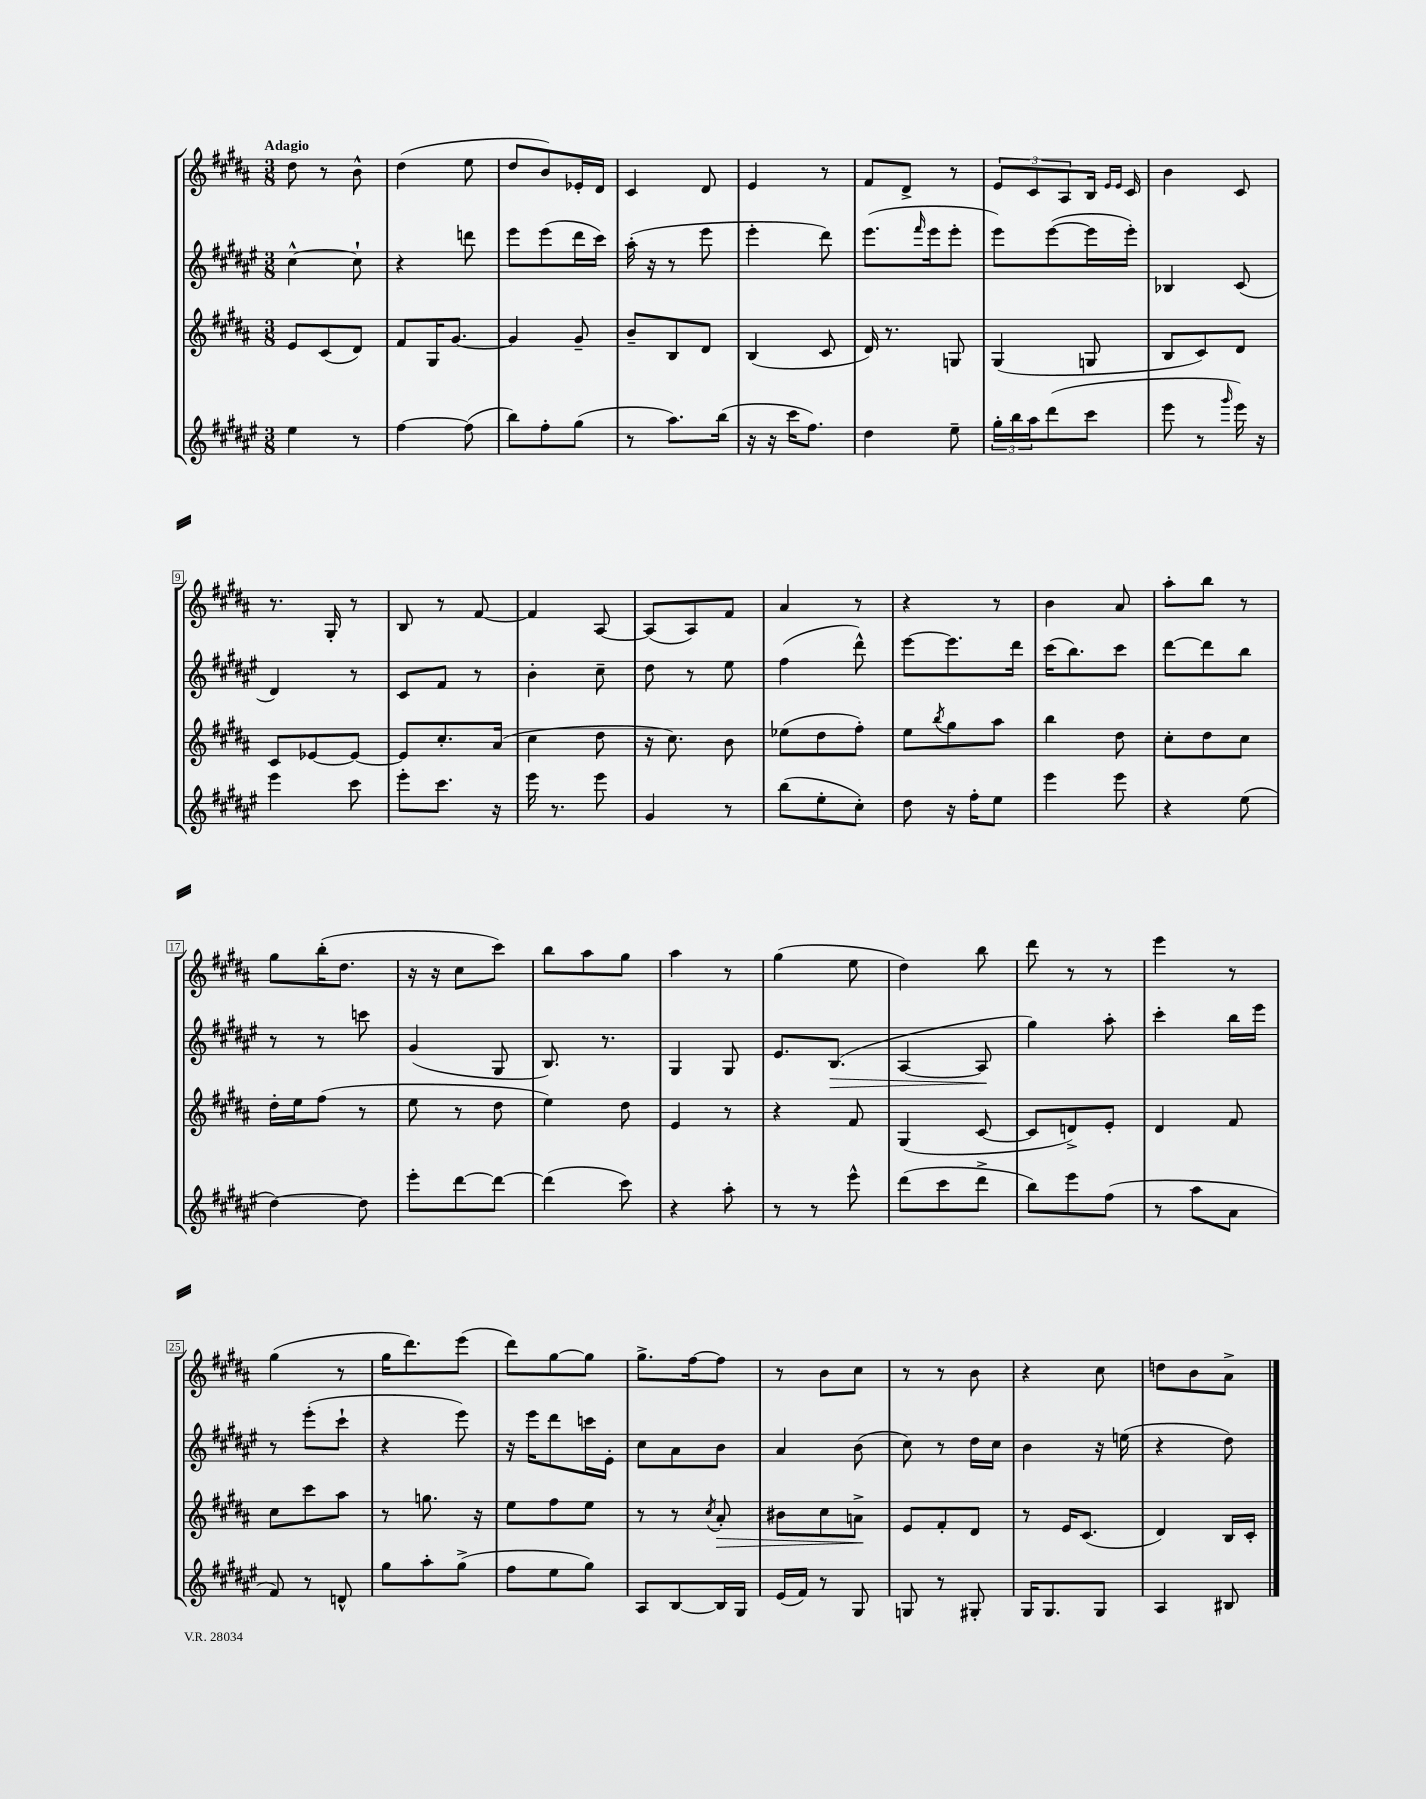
<<
\new StaffGroup <<
\new Staff = "s0" {
    \clef treble \key b \major \numericTimeSignature \time 3/8 \tempo "Adagio"
    dis''8 r8 b'8-^ |
    dis''4( e''8 |
    dis''8 b'8) ees'16-. dis'16 |
    cis'4 dis'8 |
    e'4 r8 |
    fis'8 dis'8-> r8 |
    \tuplet 3/2 { e'8 cis'8 ais8 } b16 \grace { e'16 e'16 } cis'16 |
    b'4 cis'8 |
    r8. gis16-. r8 |
    b8 r8 fis'8~ |
    fis'4 ais8~ |
    ais8( ais8) fis'8 |
    ais'4 r8 |
    r4 r8 |
    b'4 ais'8 |
    ais''8-. b''8 r8 |
    gis''8 b''16-.( dis''8. |
    r16 r16 cis''8 cis'''8) |
    b''8 ais''8 gis''8 |
    ais''4 r8 |
    gis''4( e''8 |
    dis''4) b''8 |
    dis'''8 r8 r8 |
    e'''4 r8 |
    gis''4( r8 |
    gis''16 dis'''8.) e'''8( |
    dis'''8) gis''8~ gis''8 |
    gis''8.-> fis''16~ fis''8 |
    r8 b'8 cis''8 |
    r8 r8 b'8 |
    r4 cis''8 |
    d''8 b'8 ais'8-> \bar "|." |
}
\new Staff = "s1" {
    \clef treble \key fis \major \numericTimeSignature \time 3/8
    cis''4~-^ cis''8-! |
    r4 d'''8 |
    eis'''8 eis'''8( dis'''16 cis'''16) |
    ais''16-.( r16 r8 eis'''8 |
    eis'''4-. dis'''8) |
    eis'''8.( \grace { fis'''16 } eis'''16 eis'''8-. |
    eis'''8) eis'''8~( eis'''16 eis'''16-.) |
    bes4 cis'8( |
    dis'4) r8 |
    cis'8 fis'8 r8 |
    b'4-. cis''8-- |
    dis''8 r8 eis''8 |
    fis''4( dis'''8-^) |
    eis'''8~ eis'''8. dis'''16 |
    cis'''16( b''8.) cis'''8 |
    dis'''8~ dis'''8 b''8 |
    r8 r8 c'''8 |
    gis'4( gis8 |
    b8.) r8. |
    gis4 gis8 |
    eis'8. b8.\>( |
    ais4~ ais8\! |
    gis''4) ais''8-. |
    cis'''4-. b''16 eis'''16 |
    r8 eis'''8-.( cis'''8-! |
    r4 eis'''8) |
    r16 eis'''16 dis'''8 c'''16 eis'16-. |
    cis''8 ais'8 b'8 |
    ais'4 b'8( |
    cis''8) r8 dis''16 cis''16 |
    b'4 r16 e''16( |
    r4 dis''8) \bar "|." |
}
\new Staff = "s2" {
    \clef treble \key b \major \numericTimeSignature \time 3/8
    e'8 cis'8( dis'8) |
    fis'8 gis16 gis'8.~ |
    gis'4 gis'8-- |
    b'8-- b8 dis'8 |
    b4( cis'8 |
    dis'16) r8. g8 |
    gis4( g8 |
    b8 cis'8) dis'8 |
    cis'8 ees'8~ ees'8~ |
    ees'8 cis''8.-. ais'16( |
    cis''4 dis''8 |
    r16 cis''8.) b'8 |
    ees''8( dis''8 fis''8-.) |
    e''8 \acciaccatura { b''8 } gis''8 ais''8 |
    b''4 dis''8 |
    cis''8-. dis''8 cis''8 |
    dis''16-. e''16 fis''8( r8 |
    e''8 r8 dis''8 |
    e''4) dis''8 |
    e'4 r8 |
    r4 fis'8 |
    gis4( cis'8~ |
    cis'8 d'8->) e'8-. |
    dis'4 fis'8 |
    cis''8 cis'''8 ais''8 |
    r8 g''8. r16 |
    e''8 fis''8 e''8 |
    r8 r8 \acciaccatura { cis''8 } ais'8-.\> |
    bis'8 cis''8 a'8->\! |
    e'8 fis'8-. dis'8 |
    r8 e'16 cis'8.( |
    dis'4) b16 cis'16-. \bar "|." |
}
\new Staff = "s3" {
    \clef treble \key fis \major \numericTimeSignature \time 3/8
    eis''4 r8 |
    fis''4~ fis''8( |
    b''8) fis''8-. gis''8( |
    r8 ais''8.) b''16( |
    r16 r16 cis'''16 fis''8.) |
    dis''4 eis''8-- |
    \tuplet 3/2 { gis''16-. b''16 ais''16 } dis'''8( cis'''8 |
    eis'''8 r8 \grace { gis'''16 } eis'''16) r16 |
    eis'''4 cis'''8 |
    eis'''8-. cis'''8. r16 |
    eis'''16 r8. eis'''8 |
    gis'4 r8 |
    b''8( eis''8-. cis''8-.) |
    dis''8 r16 fis''16-. eis''8 |
    eis'''4 eis'''8 |
    r4 eis''8( |
    dis''4~) dis''8 |
    eis'''8-. dis'''8~ dis'''8~ |
    dis'''4( cis'''8) |
    r4 ais''8-. |
    r8 r8 eis'''8-^ |
    dis'''8( cis'''8 dis'''8-> |
    b''8) eis'''8 fis''8( |
    r8 ais''8 ais'8 |
    fis'8) r8 d'8-^ |
    gis''8 ais''8-. gis''8->( |
    fis''8 eis''8 gis''8) |
    ais8 b8~ b16 gis16 |
    eis'16( fis'16) r8 gis8 |
    g8 r8 gis8-. |
    gis16 gis8. gis8 |
    ais4 bis8 \bar "|." |
}
>>
>>
\layout { \context { \Score \override BarNumber.stencil = #(make-stencil-boxer 0.1 0.3 ly:text-interface::print) } }
